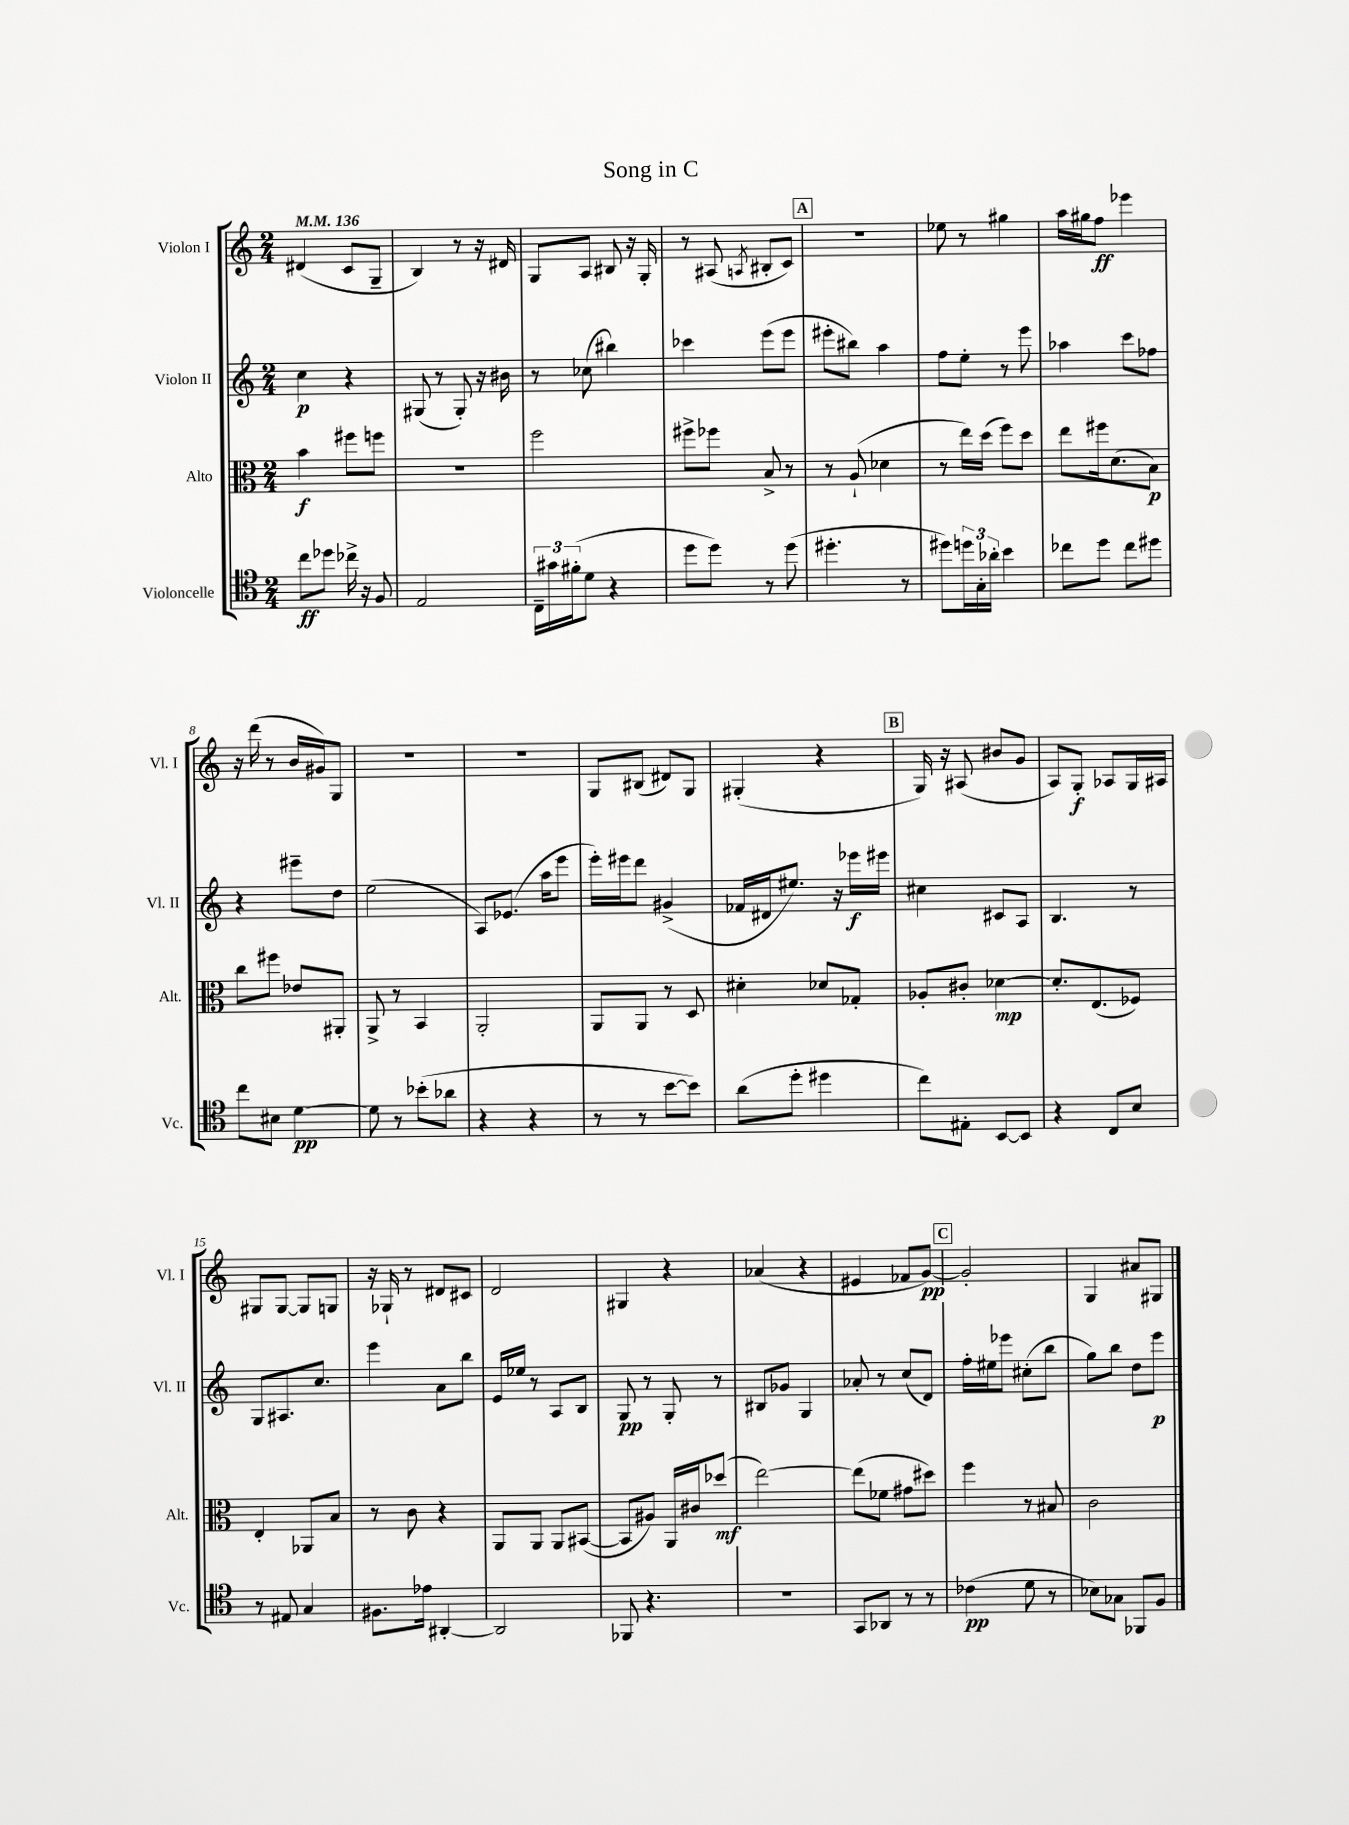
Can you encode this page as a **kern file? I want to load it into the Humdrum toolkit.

**kern	**dynam	**kern	**dynam	**kern	**dynam	**kern	**dynam
*part4	*part4	*part3	*part3	*part2	*part2	*part1	*part1
*staff4	*staff4	*staff3	*staff3	*staff2	*staff2	*staff1	*staff1
*I"Violoncelle	*	*I"Alto	*	*I"Violon II	*	*I"Violon I	*
*I'Vc.	*	*I'Alt.	*	*I'Vl. II	*	*I'Vl. I	*
*clefC4	*	*clefC3	*	*clefG2	*	*clefG2	*
*k[]	*	*k[]	*	*k[]	*	*k[]	*
*M2/4	*	*M2/4	*	*M2/4	*	*M2/4	*
*MM136	*	*MM136	*	*MM136	*	*MM136	*
=1	=1	=1	=1	=1	=1	=1	=1
8cc\L	ff	4b\	f	4cc\	p	(4d#X/	.
8dd-X\J	.	.	.	.	.	.	.
16cc-X^\	.	8ff#X\L	.	4r	.	8c/L	.
16r	.	.	.	.	.	.	.
8F/	.	8ffn\J	.	.	.	8G~/J	.
=2	=2	=2	=2	=2	=2	=2	=2
2E/	.	2r	.	(8G#X/	.	4B/)	.
.	.	.	.	8r	.	.	.
.	.	.	.	8G#'/)	.	8r	.
.	.	.	.	16r	.	16r	.
.	.	.	.	16b#X\	.	16d#X/	.
=3	=3	=3	=3	=3	=3	=3	=3
24C~\LL	.	2ff\	.	8r	.	8G/L	.
24g#X\	.	.	.	.	.	.	.
(24f#X'\J	.	.	.	.	.	.	.
8d\J	.	.	.	(8cc-X\	.	8A/J	.
4r	.	.	.	4bb#X\)	.	8B#X/	.
.	.	.	.	.	.	16r	.
.	.	.	.	.	.	16G'/	.
=4	=4	=4	=4	=4	=4	=4	=4
8dd\L	.	8ff#X^\L	.	4ccc-X\	.	8r	.
8dd\J)	.	8ff-X\J	.	.	.	(8A#X/	.
.	.	.	.	.	.	8qAn/	.
8r	.	8B^/	.	(8eee\L	.	8B#X'/L	.
(8dd\	.	8r	.	8eee\J	.	8c/J)	.
!!LO:REH:place=s1:t=A
=5	=5	=5	=5	=5	=5	=5	=5
4.dd#X'\	.	8r	.	8eee#X'\L	.	2r	.
.	.	(8A`/	.	8bb#X\J)	.	.	.
.	.	4d-X\	.	4aa\	.	.	.
8r	.	.	.	.	.	.	.
=6	=6	=6	=6	=6	=6	=6	=6
8dd#X\L)	.	8r	.	8ff\L	.	8ee-X\	.
24ddn\L	.	16ee\LL)	.	8ee'\J	.	8r	.
24G'\	.	.	.	.	.	.	.
.	.	(16dd\JJ	.	.	.	.	.
24a-X'\JJ	.	.	.	.	.	.	.
4b\	.	8ff\L)	.	8r	.	4gg#X\	.
.	.	8dd\J	.	8eee\	.	.	.
=7	=7	=7	=7	=7	=7	=7	=7
8cc-X\L	.	8ee\L	.	4aa-X\	.	16aa\LL	.
.	.	.	.	.	.	16gg#X\J	.
8dd\J	.	16ff#X\k	.	.	.	8ff\J	ff
.	.	(8.d\	.	.	.	.	.
8cc-\L	.	.	.	8ccc\L	.	4eee-X\	.
8dd#X\J	.	8B\J)	p	8ff-X\J	.	.	.
!!LO:LB:g=z
=8	=8	=8	=8	=8	=8	=8	=8
8cc\L	.	8cc\L	.	4r	.	16r	.
.	.	.	.	.	.	(16ddd\	.
8B#X\J	.	8ff#X\J	.	.	.	8r	.
[4d\	pp	8e-X/L	.	8eee#X~\L	.	16b/LL	.
.	.	.	.	.	.	16g#X/J)	.
.	.	8AA#X'/J	.	8dd\J	.	8G/J	.
=9	=9	=9	=9	=9	=9	=9	=9
8d\]	.	8AA^/	.	(2ee\	.	2r	.
8r	.	8r	.	.	.	.	.
(8b-X'\L	.	4BB/	.	.	.	.	.
8a-X\J	.	.	.	.	.	.	.
=10	=10	=10	=10	=10	=10	=10	=10
4r	.	2AA'/	.	8A/L)	.	2r	.
.	.	.	.	(8.e-X/J	.	.	.
4r	.	.	.	.	.	.	.
.	.	.	.	16aa\KL	.	.	.
.	.	.	.	8eee\J	.	.	.
=11	=11	=11	=11	=11	=11	=11	=11
8r	.	8AA/L	.	16eee'\LL)	.	8G/L	.
.	.	.	.	16eee#X\J	.	.	.
8r	.	8AA/J	.	8ddd\J	.	(8B#X/J	.
[8b\L	.	8r	.	(4g#X^/	.	8d#X/L)	.
8b\J])	.	8D/	.	.	.	8G/J	.
=12	=12	=12	=12	=12	=12	=12	=12
(8a\L	.	4d#X'\	.	16f-X/LL	.	(4G#X'/	.
.	.	.	.	16d#X/J	.	.	.
8dd'\J	.	.	.	8.ee#X/J)	.	.	.
4dd#X\	.	8d-X/L	.	.	.	4r	.
.	.	.	.	16r	.	.	.
.	.	8G-X'/J	.	16eee-X\LL	f	.	.
.	.	.	.	16eee#X\JJ	.	.	.
!!LO:REH:place=s1:t=B
=13	=13	=13	=13	=13	=13	=13	=13
8cc\L)	.	8A-X'/L	.	4cc#X\	.	16G/)	.
.	.	.	.	.	.	16r	.
8E#X'\J	.	8c#X'/J	.	.	.	(8A#X/	.
[8BB/L	.	[4d-X\	mp	8c#X/L	.	8b#X/L	.
8BB/J]	.	.	.	8A/J	.	8g/J	.
=14	=14	=14	=14	=14	=14	=14	=14
4r	.	8.d-'/L]	.	4.B/	.	8A/L)	.
.	.	.	.	.	.	8G'/J	f
.	.	(8.E/	.	.	.	.	.
8C/L	.	.	.	.	.	8A-X/L	.
8B/J	.	8F-X/J)	.	8r	.	16G/L	.
.	.	.	.	.	.	16A#X/JJ	.
!!LO:LB:g=z
=15	=15	=15	=15	=15	=15	=15	=15
8r	.	4E'/	.	8G/L	.	8G#X/L	.
8E#X/	.	.	.	8.A#X/	.	[8G#/J	.
4G/	.	8AA-X/L	.	.	.	8G#/L]	.
.	.	.	.	8.cc/J	.	.	.
.	.	8B/J	.	.	.	8Gn/J	.
=16	=16	=16	=16	=16	=16	=16	=16
8.F#X\L	.	8r	.	4eee\	.	16r	.
.	.	.	.	.	.	16G-X`/	.
.	.	8c\	.	.	.	8r	.
16e-X\Jk	.	.	.	.	.	.	.
[4AA#X'/	.	4r	.	8a\L	.	8d#X/L	.
.	.	.	.	8bb\J	.	8c#X/J	.
=17	=17	=17	=17	=17	=17	=17	=17
2AA#/]	.	8AA/L	.	16e/LL	.	2d/	.
.	.	.	.	16ee-X/JJ	.	.	.
.	.	8AA/J	.	8r	.	.	.
.	.	8AA/L	.	8A/L	.	.	.
.	.	([8BB#X/J	.	8B/J	.	.	.
=18	=18	=18	=18	=18	=18	=18	=18
8FF-X/	.	8BB#/L]	.	8G/	pp	4G#X/	.
4.r	.	8A#X/J)	.	8r	.	.	.
.	.	16AA/LL	.	8G'/	.	4r	.
.	.	16c#X/J	.	.	.	.	.
.	.	(8dd-X/J	mf	8r	.	.	.
=19	=19	=19	=19	=19	=19	=19	=19
2r	.	[2ee\)	.	8B#X/L	.	(4a-X/	.
.	.	.	.	8g-X/J	.	.	.
.	.	.	.	4G/	.	4r	.
=20	=20	=20	=20	=20	=20	=20	=20
8GG/L	.	(8ee\L]	.	8a-X'/	.	4e#X/	.
8AA-X/J	.	8f-X\J	.	8r	.	.	.
8r	.	8g#X\L	.	(8cc/L	.	8f-X/L	.
8r	.	8dd#X\J)	.	8d/J)	.	[8g/J)	pp
!!LO:REH:place=s1:t=C
=21	=21	=21	=21	=21	=21	=21	=21
(4c-X\	pp	4ff\	.	16ff'\LL	.	2g'/]	.
.	.	.	.	16ee#X\J	.	.	.
.	.	.	.	8eee-X\J	.	.	.
8d\	.	8r	.	(8cc#X'\L	.	.	.
8r	.	8B#X/	.	8bb\J	.	.	.
=22	=22	=22	=22	=22	=22	=22	=22
8B-X\L)	.	2c\	.	8gg\L)	.	4G/	.
8G-X\J	.	.	.	8bb\J	.	.	.
8FF-X/L	.	.	.	8dd\L	.	8a#X/L	.
8F/J	.	.	.	8eee\J	p	8G#X/J	.
==	==	==	==	==	==	==	==
*-	*-	*-	*-	*-	*-	*-	*-
